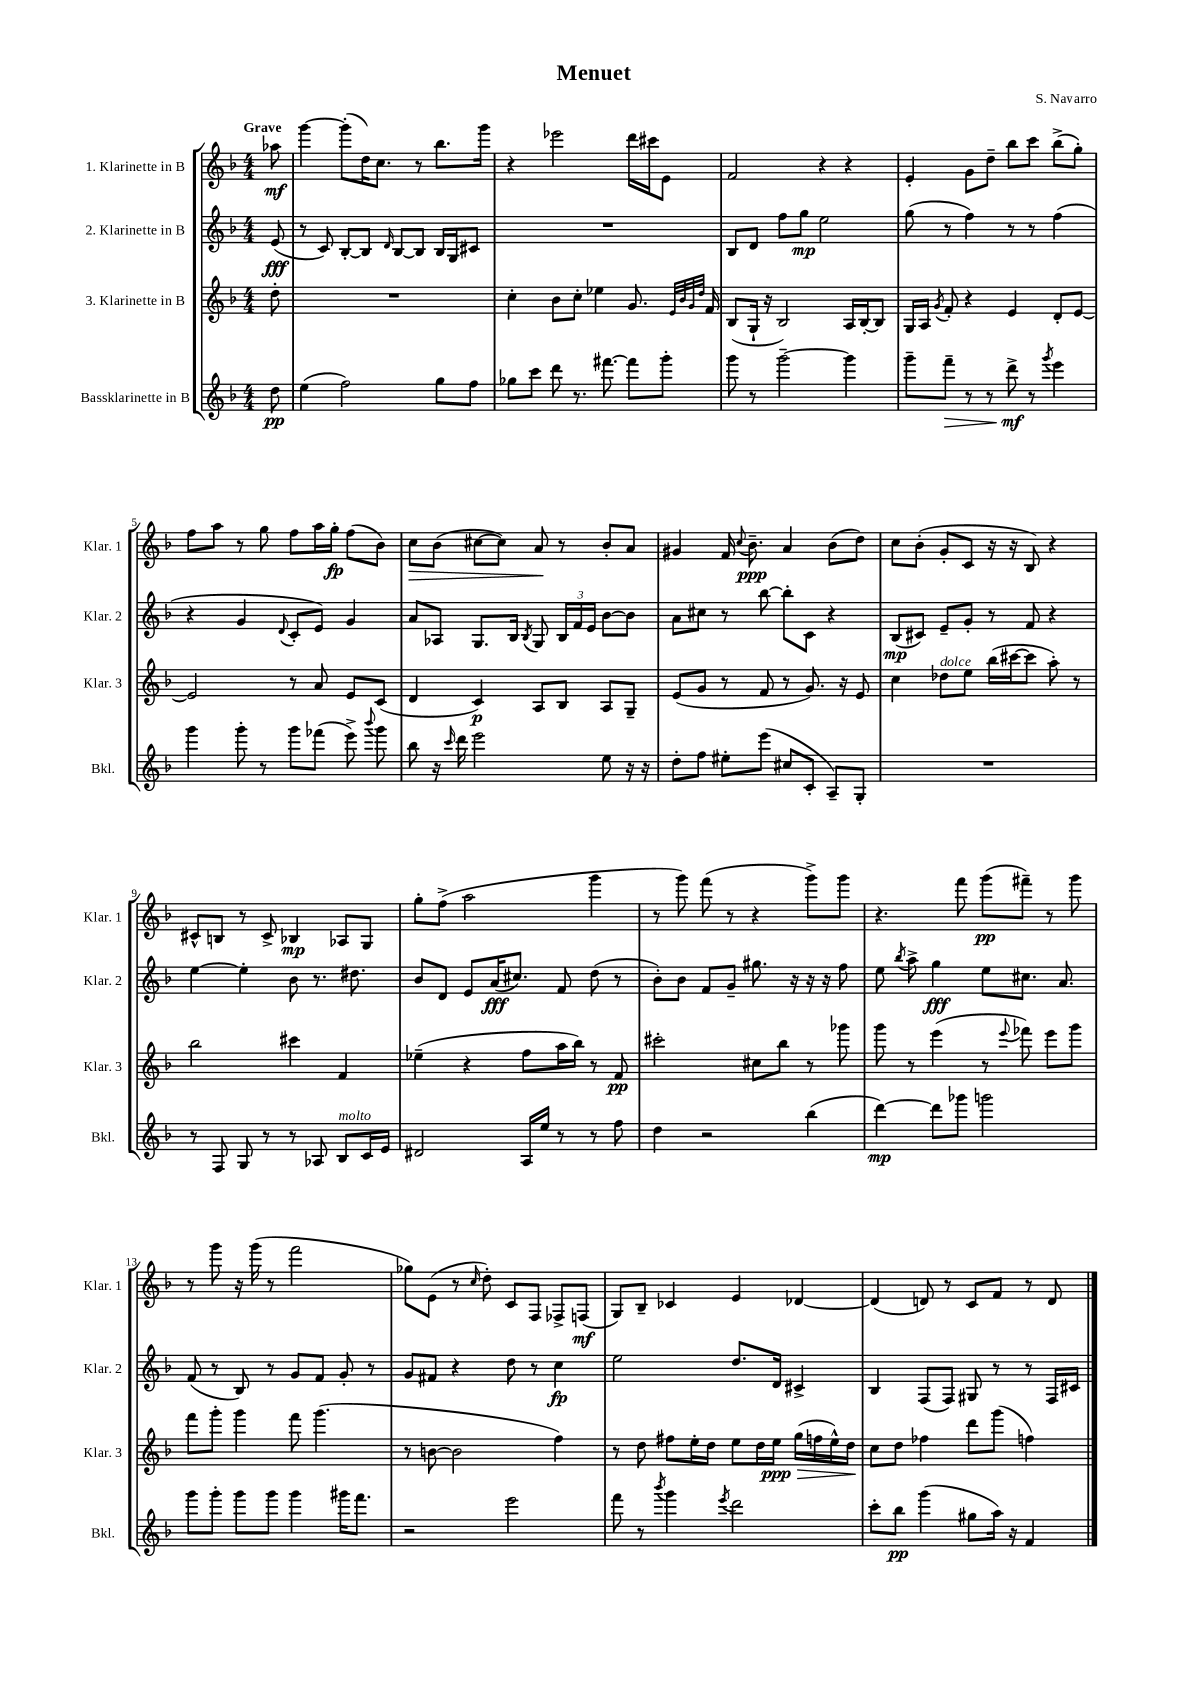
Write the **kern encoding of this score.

**kern	**kern	**kern	**kern
*staff4	*staff3	*staff2	*staff1
*clefG2	*clefG2	*clefG2	*clefG2
*k[b-]	*k[b-]	*k[b-]	*k[b-]
*M4/4	*M4/4	*M4/4	*M4/4
8dd\	8dd'\	(8e/	8aa-\
=	=	=	=
(4ee\	1r	8r	[4ggg\
.	.	8c/)	.
2ff\)	.	[8B-'/L	(8ggg'\]L
.	.	8B-/]J	16dd\K)
.	.	.	8.cc\J
.	.	16qqd/	.
.	.	[8B-/L	.
.	.	8B-/]J	8r
8gg\L	.	16B-/LL	8.bb-\L
.	.	16G/J	.
8ff\J	.	8c#/J	.
.	.	.	16ggg\Jk
=	=	=	=
8gg-\L	4cc'\	1r	4r
8ccc\J	.	.	.
8ddd\	8b-\L	.	2eee-\
8.r	8cc'\J	.	.
.	4ee-\	.	.
[8.fff#\	.	.	.
8fff#\]L	8.g/	.	16ddd\LL
.	.	.	16ccc#\J
8ggg'\J	.	.	8e\J
.	32qqe/LLL	.	.
.	32qqb-/	.	.
.	32qqg/	.	.
.	32qqdd/JJJ	.	.
.	16f/	.	.
=	=	=	=
8ggg\	(8B-/L	8B-/L	2f/
8r	16G`/Jk	8d/J	.
.	16r	.	.
[2ggg~\	2B-/)	8ff\L	.
.	.	8gg\J	.
.	.	2ee\	4r
4ggg\]	16A/LL	.	4r
.	[16B-'/J	.	.
.	8B-/]J	.	.
=	=	=	=
8ggg~\L	16G/LL	(8gg\	4e'/
.	16A/JJ	.	.
.	8qg/	.	.
8fff~\J	8f'/	8r	.
8r	4r	4ff\)	8g\L
8r	.	.	8dd~\J
8ddd^\	4e/	8r	8bb-\L
8r	.	8r	8ccc\J
8qggg/	.	.	.
4eee\	8d'/L	(4ff\	(8bb-^\L
.	[8e/J	.	8gg'\J)
=	=	=	=
4ggg\	2e/]	4r	8ff\L
.	.	.	8aa\J
8ggg'\	.	4g/	8r
8r	.	.	8gg\
.	.	8qqd/	.
8ggg\L	8r	8c'/L	8ff\L
(8fff-\J	8a/	8e/J)	16aa\L
.	.	.	16gg'\JJ
8eee^\)	8e/L	4g/	(8ff\L
8qqbbb-/	.	.	.
8ggg\	(8c/J	.	8b-\J)
=	=	=	=
8bb-\	4d/	8a/L	8cc\L
16r	.	8A-/J	(8b-\J
16qqccc/	.	.	.
16ddd\	.	.	.
2eee\	4c/)	8.G/L	[8cc#\L
.	.	.	8cc#\]J)
.	.	16B-/Jk	.
.	.	8qB-/	.
.	8A/L	8G/	8a/
.	8B-/J	24B-/LL	8r
.	.	24f/	.
.	.	24e/JJ	.
8ee\	8A/L	[8b-\L	8b-'/L
16r	8G~/J	8b-\]J	8a/J
16r	.	.	.
=	=	=	=
8dd'\L	(8e/L	8a\L	4g#/
8ff\J	8g/J	8cc#\J	.
8ee#'\L	8r	8r	16f/
.	.	.	8qqcc/
.	.	.	8.b-~\
(8eee\J	8f/	[8bb-\	.
8cc#/L	8r	8bb-'\]L	4a/
8c'/J	8.g/)	8c\J	.
8A~/L)	.	4r	(8b-\L
.	16r	.	.
8G'/J	8e/	.	8dd\J)
=	=	=	=
1r	4cc\	(8B-/L	8cc\L
.	.	8c#/J)	(8b-'\J
.	8dd-\L	8e~/L	8g'/L
.	8ee\J	8g'/J	8c/J
.	(16bb-\LL	8r	16r
.	[16ccc#\J	.	16r
.	8ccc#\]J	8f/	8B-/)
.	8aa'\)	4r	4r
.	8r	.	.
=	=	=	=
8r	2bb-\	[4ee\	8c#^^/L
8F/	.	.	8B/J
8G/	.	4ee'\]	8r
8r	.	.	8c#^/
8r	4ccc#\	8b-\	4B-/
8A-/	.	8.r	.
8B-/L	4f/	.	8A-/L
.	.	8.dd#\	.
16c/L	.	.	8G/J
16e/JJ	.	.	.
=	=	=	=
2d#/	(4ee-~\	8b-/L	8gg'\L
.	.	8d/J	(8ff^\J
.	4r	8e/L	2aa\
.	.	(16a/K	.
.	.	8.cc#/J)	.
16A/LL	8ff\L	.	.
16ee/JJ	.	.	.
8r	16aa\L	8f/	.
.	16bb-\JJ)	.	.
8r	8r	(8dd\	4ggg\
8ff\	8f/	8r	.
=	=	=	=
4dd\	2ccc#'\	8b-'\L)	8r
.	.	8b-\J	8ggg\)
2r	.	8f/L	(8fff\
.	.	8g~/J	8r
.	8cc#\L	8.gg#\	4r
.	8bb-\J	.	.
.	.	16r	.
(4bb-\	8r	16r	8ggg^\L)
.	.	16r	.
.	8ggg-\	8ff\	8ggg\J
=	=	=	=
[4ddd\)	8ggg\	8ee\	4.r
.	.	8qbb-/	.
.	8r	8aa^\	.
8ddd\]L	(4eee\	4gg\	.
8ggg-\J	.	.	8fff\
2ggg\	8r	8ee\L	(8ggg\L
.	8qqeee/	.	.
.	8fff-\)	8.cc#\J	8fff#~\J)
.	8eee\L	.	8r
.	.	8.a/	.
.	8ggg\J	.	8ggg\
=	=	=	=
8ggg\L	8fff\L	(8f/	8r
8ggg'\J	8ggg'\J	8r	8ggg\
8ggg\L	4ggg\	8B-/)	16r
.	.	.	(16ggg\
8ggg\J	.	8r	8r
4ggg\	8fff\	8g/L	2fff\
.	(4.ggg\	8f/J	.
16ggg#\LK	.	8g'/	.
8.fff\J	.	.	.
.	.	8r	.
=	=	=	=
2r	8r	8g/L	8gg-\L)
.	[8b\	8f#/J	(8e\J
.	2b\]	4r	8r
.	.	.	16qqcc/
.	.	.	8dd'\)
2eee\	.	8dd\	8c/L
.	.	8r	8F/J
.	4ff\)	4cc\	8F-^/L
.	.	.	(8F/J
=	=	=	=
8fff\	8r	2ee\	8G/L)
8r	8dd\	.	8B-~/J
8qbbb-/	.	.	.
4ggg\	8ff#\L	.	4c-/
.	16ee'\L	.	.
.	16dd\JJ	.	.
8qeee/	.	.	.
2ddd\	8ee\L	8.dd/L	4e/
.	16dd\L	.	.
.	16ee\JJ	16d/Jk	.
.	(16gg\LL	4c#^/	[4d-/
.	16ff\	.	.
.	16ee^^\)	.	.
.	16dd\JJ	.	.
=	=	=	=
8ccc'\L	8cc\L	4B-/	(4d-/]
8bb-\J	8dd\J	.	.
(4ggg\	4ff-\	(8F/L	8d/)
.	.	8F/J)	8r
8gg#\L	8ddd\L	8G#/	8c/L
16aa\Jk)	(8ggg\J	8r	8f/J
16r	.	.	.
4f/	4ff\)	8r	8r
.	.	16F/LL	8d/
.	.	16c#/JJ	.
==	==	==	==
*-	*-	*-	*-
